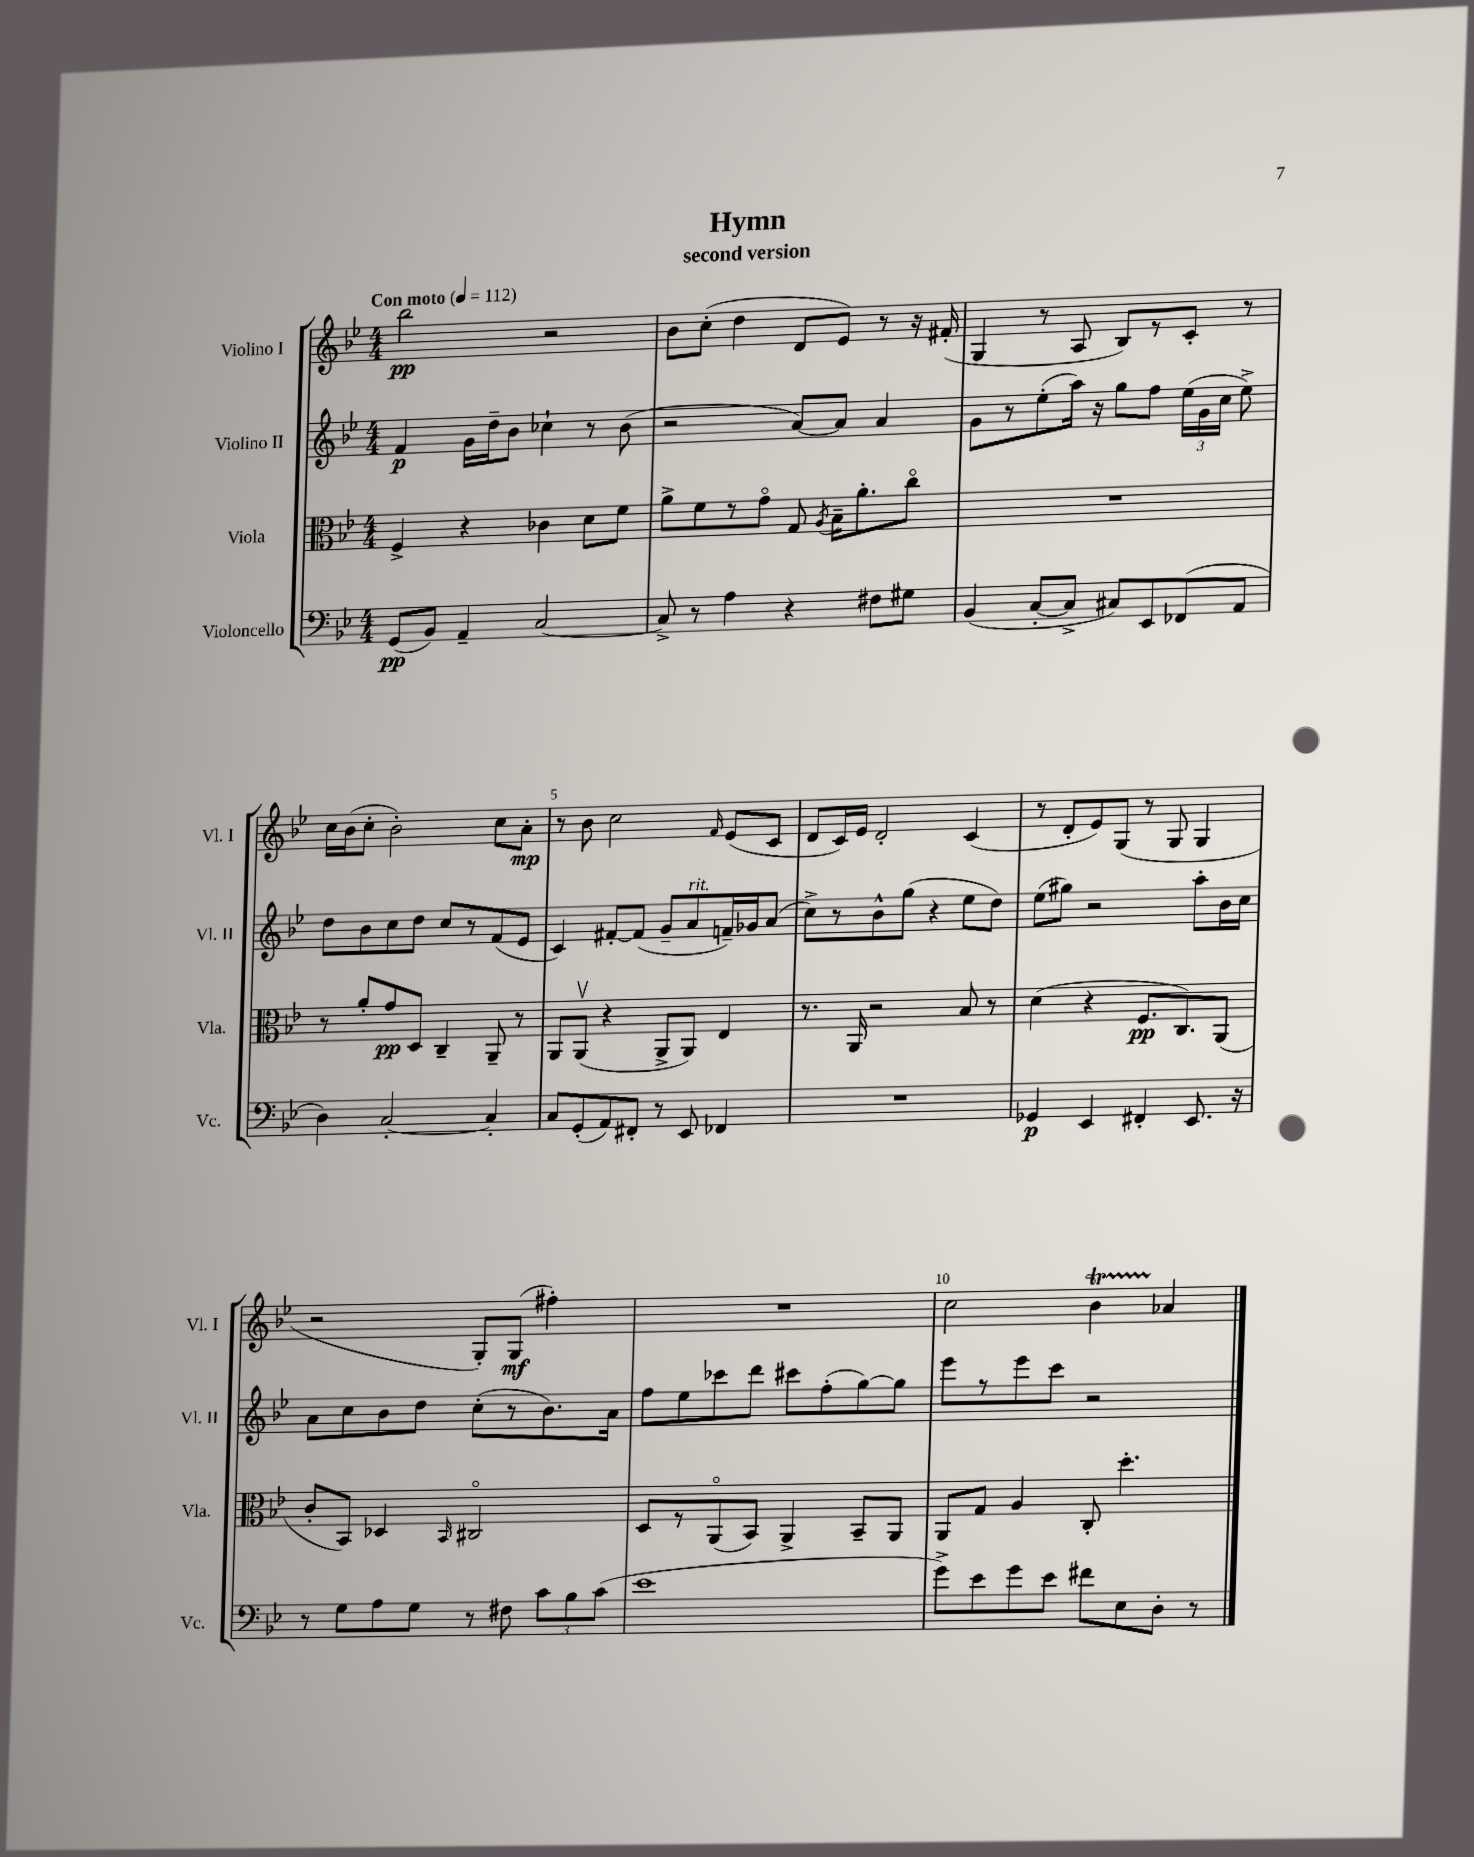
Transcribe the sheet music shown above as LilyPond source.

\header { title = "Hymn" subtitle = "second version" }
<<
\new StaffGroup <<
\new Staff = "s0" \with { instrumentName = "Violino I" shortInstrumentName = "Vl. I" } {
    \clef treble \key bes \major \numericTimeSignature \time 4/4 \tempo "Con moto" 4 = 112
    \autoBeamOff bes''2\pp r2 |
    bes'8[ c''8]-.( d''4 d'8[ ees'8]) r8 r16 fis'16-.( |
    g4 r8 a8 bes8[) r8 c'8]-. r8 |
    c''16[ bes'16( c''8]-. bes'2-.) c''8[ a'8]-.\mp |
    r8 bes'8 c''2 \grace { f'16 } ees'8[( c'8] |
    d'8[ c'16) ees'16] d'2-. c'4( |
    r8 d'8[-. ees'8) g8]( r8 g8 g4 |
    r2 g8[-.) g8]\mf( fis''4-.) |
    R1 |
    c''2 bes'4\startTrillSpan aes'4\stopTrillSpan \bar "|." |
}
\new Staff = "s1" \with { instrumentName = "Violino II" shortInstrumentName = "Vl. II" } {
    \clef treble \key bes \major \numericTimeSignature \time 4/4
    \autoBeamOff f'4\p g'16[ d''16-- bes'8] ces''4-! r8 bes'8( |
    r2 a'8[~) a'8] a'4 |
    g'8[ r8 ees''8-.( a''16]) r16 g''8[ f''8] \tuplet 3/2 { ees''16[( g'16 c''16] } ees''8->) |
    d''8[ bes'8 c''8 d''8] c''8[ r8 f'8( ees'8] |
    c'4) fis'8[~-. fis'8]( g'8[-- a'8^\markup { \italic "rit." } f'16--) ges'16 a'8]( |
    c''8[->) r8 bes'8-^ g''8]( r4 ees''8[ d''8]) |
    ees''8[( gis''8]) r2 a''8[-. bes'16 c''16] |
    a'8[ c''8 bes'8 d''8] c''8[-.( r8 bes'8.) a'16] |
    f''8[ ees''8 ces'''8 d'''8] cis'''8[ f''8-.( g''8~) g''8] |
    ees'''8[ r8 ees'''8 c'''8] r2 \bar "|." |
}
\new Staff = "s2" \with { instrumentName = "Viola" shortInstrumentName = "Vla." } {
    \clef alto \key bes \major \numericTimeSignature \time 4/4
    \autoBeamOff f4-> r4 ces'4 d'8[ f'8] |
    a'8[-> f'8 r8 g'8]\flageolet g8 \acciaccatura { a8 } bes16[-- a'8.-. c''8]\flageolet |
    R1 |
    r8 a'8[-. g'8\pp d8] c4-- a,8-- r8 |
    a,8[ a,8]\upbow( r4 a,8[-> a,8]) ees4 |
    r8. a,16 r2 bes8 r8 |
    d'4( r4 f8.[\pp c8.) a,8]( |
    c'8[-. bes,8]) des4 \grace { bes,16 } cis2\flageolet |
    d8[ r8 a,8\flageolet( bes,8]) a,4-> bes,8[-- a,8] |
    a,8[ g8] a4 c8-. d''4.-. \bar "|." |
}
\new Staff = "s3" \with { instrumentName = "Violoncello" shortInstrumentName = "Vc." } {
    \clef bass \key bes \major \numericTimeSignature \time 4/4
    \autoBeamOff g,8[\pp( bes,8]) a,4-- c2~ |
    c8-> r8 a4 r4 fis8[ gis8] |
    bes,4( c8[~-. c8]-> cis8[) ees,8 fes,8( a,8] |
    d4) c2~-. c4-. |
    c8[ g,8-.( a,8) fis,8]-. r8 ees,8 fes,4 |
    R1 |
    ges,4\p ees,4 fis,4-. ees,8. r16 |
    r8 g8[ a8 g8] r8 fis8 \tuplet 3/2 { c'8[ bes8 c'8]( } |
    ees'1 |
    g'8[->) ees'8 g'8 ees'8] fis'8[ ees8 d8]-. r8 \bar "|." |
}
>>
>>
\layout { \context { \Score \override BarNumber.break-visibility = ##(#f #t #t) barNumberVisibility = #(every-nth-bar-number-visible 5) } }
